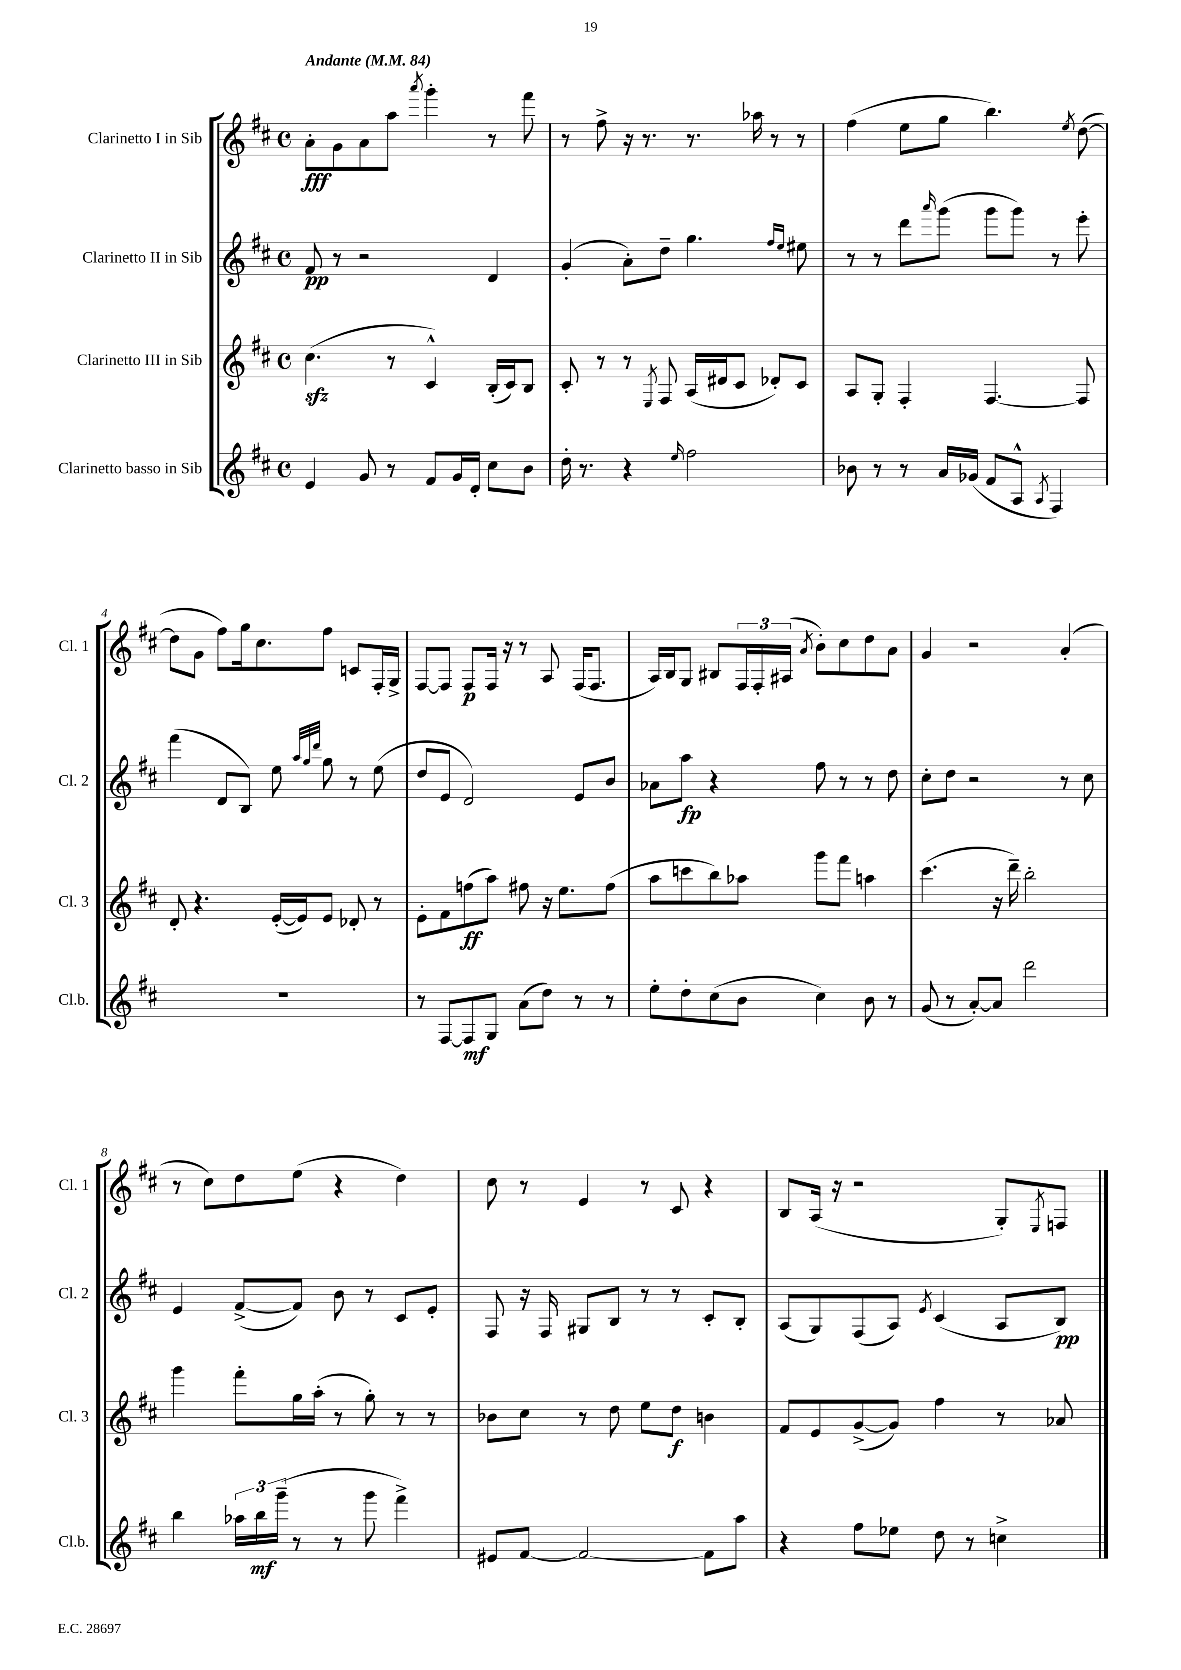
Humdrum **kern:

**kern	**kern	**kern	**kern
*staff4	*staff3	*staff2	*staff1
*clefG2	*clefG2	*clefG2	*clefG2
*k[f#c#]	*k[f#c#]	*k[f#c#]	*k[f#c#]
*M4/4	*M4/4	*M4/4	*M4/4
*met(c)	*met(c)	*met(c)	*met(c)
*MM84	*MM84	*MM84	*MM84
4e	(4.cc#	8f#	8a'
.	.	8r	8g
8g	.	2r	8a
8r	8r	.	8aa
.	.	.	8qaaa
8f#	4c#^^)	.	4ggg'
16g	.	.	.
16d'	.	.	.
8cc#	(16B'	4d	8r
.	16c#)	.	.
8b	8B	.	8fff#
=	=	=	=
16dd'	8c#'	(4g'	8r
8.r	.	.	.
.	8r	.	8ff#^
4r	8r	8a')	16r
.	.	.	8.r
.	8qE	.	.
.	8F#	8dd~	.
16qqee	.	.	.
2ff#	(16A	4.gg	8.r
.	16d#	.	.
.	8c#	.	.
.	.	.	16aa-
.	8d-')	.	8r
.	.	16qqff#	.
.	.	16qqee	.
.	8c#	8ee#	8r
=	=	=	=
8b-	8A	8r	(4ff#
8r	8G'	8r	.
8r	4F#'	8ddd	8ee
.	.	16qqaaa	.
16a	.	(8ggg	8gg
(16g-	.	.	.
8f#	[4.F#	8ggg	4.bb)
8A^^	.	8ggg)	.
8qA	.	.	.
4F#)	.	8r	.
.	.	.	8qee
.	8F#]	8eee'	([8dd
=	=	=	=
1r	8d'	(4fff#	8dd]
.	4.r	.	8g
.	.	8d	8ff#)
.	.	8B)	16gg
.	.	.	8.cc#
.	([16e'	8ee	.
.	16e])	.	.
.	.	32qqaa	.
.	.	32qqgg	.
.	.	32qqddd	.
.	8e	8gg	8ff#
.	8d-'	8r	8c
.	8r	(8ee	16F#'
.	.	.	16G^
=	=	=	=
8r	8e'	8dd	[8F#
[8F#	8f#	8e	8F#]
8F#]	(8ff	2d)	8F#
8G	8aa)	.	16F#
.	.	.	16r
(8a	8ff#	.	8r
8dd)	16r	.	8A
.	8.ee	.	.
8r	.	8e	(16F#
.	.	.	8.F#
8r	(8ff#	8b	.
=	=	=	=
8ee'	8aa	8a-	16A)
.	.	.	16B
8dd'	8ccc	8aa	8G
(8cc#	8bb)	4r	8B#
8b	8aa-	.	24F#
.	.	.	24F#'
.	.	.	(24A#
.	.	.	8qa
4cc#)	8ggg	8ff#	8b')
.	8fff#	8r	8cc#
8b	4aa	8r	8dd
8r	.	8dd	8a
=	=	=	=
(8g	(4.ccc#	8cc#'	4g
8r	.	8dd	.
[8a')	.	2r	2r
8a]	16r	.	.
.	16ddd~)	.	.
2ddd	2bb'	.	.
.	.	8r	(4a'
.	.	8cc#	.
=	=	=	=
4bb	4ggg	4e	8r
.	.	.	8cc#)
24aa-	8fff#'	([8f#^	8dd
24bb	.	.	.
(24ggg~	.	.	.
8r	16gg	8f#])	(8ee
.	(16aa'	.	.
8r	8r	8b	4r
8ggg	8gg')	8r	.
4fff#^)	8r	8c#	4dd)
.	8r	8e'	.
=	=	=	=
8e#	8b-	8F#	8cc#
[8f#	8cc#	16r	8r
.	.	16F#	.
2f#_	8r	8G#	4e
.	8dd	8B	.
.	8ee	8r	8r
.	8dd	8r	8c#
8f#]	4b	8c#'	4r
8aa	.	8B'	.
=	=	=	=
4r	8f#	(8A	8B
.	8e	8G)	(16A
.	.	.	16r
8ff#	([8g^	(8F#	2r
8ee-	8g])	8A)	.
.	.	8qe	.
8dd	4ff#	(4c#	.
8r	.	.	.
4cc^	8r	8A	8G')
.	.	.	8qE
.	8a-	8B)	8F
==	==	==	==
*-	*-	*-	*-
